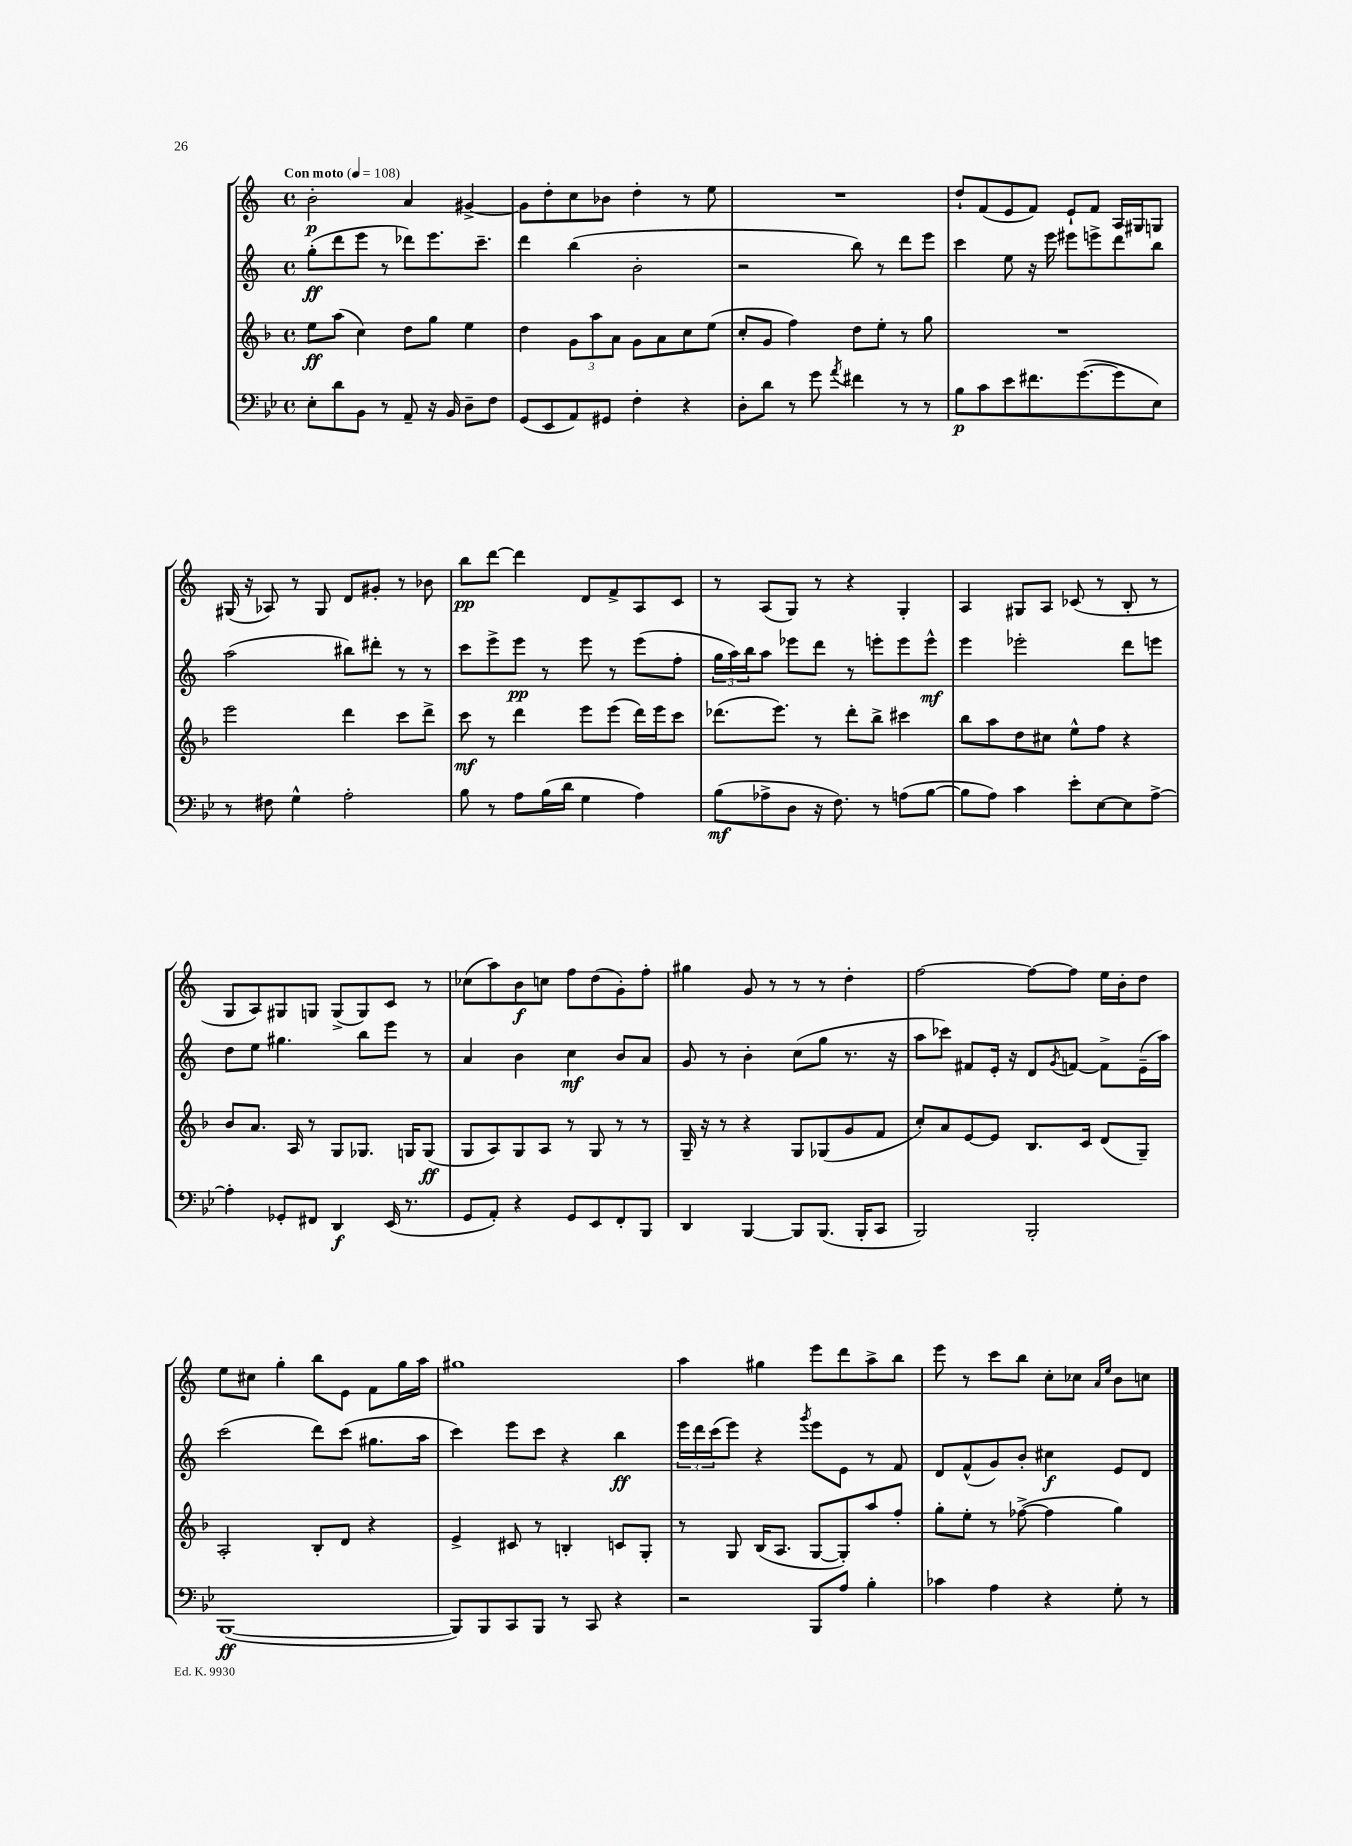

**kern	**kern	**kern	**kern
*staff4	*staff3	*staff2	*staff1
*clefF4	*clefG2	*clefG2	*clefG2
*k[b-e-]	*k[b-]	*k[]	*k[]
*M4/4	*M4/4	*M4/4	*M4/4
*met(c)	*met(c)	*met(c)	*met(c)
*MM108	*MM108	*MM108	*MM108
8E-'	8ee	(8gg'	2b'
8d	(8aa	8ddd	.
8BB-	4cc)	8eee	.
8r	.	8r	.
8AA~	8dd	8ddd-)	4a
16r	8gg	8.eee	.
16BB-	.	.	.
8D~	4ee	.	[4g#^
.	.	8.ccc~	.
8F	.	.	.
=	=	=	=
(8GG	4dd	4ddd	8g#]
8EE-	.	.	8dd'
8AA)	12g	(4bb	8cc
.	12aa	.	.
8GG#	.	.	8b-
.	12a	.	.
4F'	8g	2b'	4dd'
.	8a	.	.
4r	8cc	.	8r
.	(8ee	.	8ee
=	=	=	=
8D'	8cc'	2r	1r
8d	8g	.	.
8r	4ff)	.	.
8g	.	.	.
8qa	.	.	.
4f#	8dd	8bb)	.
.	8ee'	8r	.
8r	8r	8ddd	.
8r	8gg	8eee	.
=	=	=	=
8B-	1r	4ccc	8dd`
8c	.	.	(8f
8e-	.	8ee	8e
8.f#	.	16r	8f)
.	.	16eee	.
.	.	8eee#	8e`
([8.g	.	.	.
.	.	8eee^	8f
8g]	.	8ddd	16A
.	.	.	16G#
8E-)	.	8bb	8G
=	=	=	=
8r	2eee	(2aa	(16G#
.	.	.	16r
8F#	.	.	8A-)
4G^^	.	.	8r
.	.	.	8G#
2A'	4ddd	8bb#)	8d
.	.	8ddd#'	8g#'
.	8ccc	8r	8r
.	8ddd^	8r	8b-
=	=	=	=
8B-	8ccc	8ccc	8bb
8r	8r	8eee^	[8ddd
8A	4ddd	8eee	4ddd]
(16B-	.	8r	.
16d	.	.	.
4G	8eee	8eee	8d
.	(8eee	8r	8f^
4A)	16ddd)	(8eee	8A
.	16eee	.	.
.	8ccc	8ff'	8c
=	=	=	=
(8B-	(8.ddd-	24gg	8r
.	.	24aa)	.
.	.	24bb	.
8A-^	.	8aa	(8A
.	8.eee)	.	.
8D	.	8eee-	8G)
16r	8r	8ddd	8r
8.F)	.	.	.
.	8ddd-'	8r	4r
8r	8bb-^	8eee'	.
(8A	4ccc#	8eee	4G'
[8B-	.	8eee^^	.
=	=	=	=
8B-]	8bb-	4eee	4A
8A)	8aa	.	.
4c	8dd	2eee-'	8G#
.	8cc#	.	8A
8e-'	8ee^^	.	(8c-
[8E-	8ff	.	8r
8E-]	4r	8ddd	8B'
[8A^	.	8eee	8r
=	=	=	=
4A']	8b-	8dd	8G
.	8.a	8ee	8A)
8GG-'	.	4.gg#	8G#
.	16A	.	.
8FF#	8r	.	8G
4DD	8G	.	(8G^
.	8.G-	8bb	8G)
(16EE-	.	8eee	8c
8.r	16G	.	.
.	(8G	8r	8r
=	=	=	=
8GG	8G	4a	(8cc-
8AA')	8A)	.	8aa)
4r	8G	4b	8b
.	8A	.	8cc
8GG	8r	4cc	8ff
8EE-	8G	.	(8dd
8FF'	8r	8b	8g')
8BBB-	8r	8a	8ff'
=	=	=	=
4DD	16G~	8g	4gg#
.	16r	.	.
.	8r	8r	.
[4BBB-	4r	4b'	8g
.	.	.	8r
8BBB-]	8G	(8cc	8r
(8.BBB-	(8G-	8gg	8r
.	8g	8.r	4dd'
16BBB-'	.	.	.
8CC	8f	.	.
.	.	16r	.
=	=	=	=
2BBB-)	8cc')	8aa	[2ff
.	8a	8ccc-)	.
.	[8e	8f#	.
.	8e]	16e'	.
.	.	16r	.
2BBB-'	8.B-	8d	8ff_
.	.	8qg	.
.	.	[8f	8ff]
.	16c	.	.
.	(8d	8f^]	16ee
.	.	.	16b'
.	8G~)	(16e~	8dd
.	.	16aa)	.
=	=	=	=
([1BBB-	2A'	(2ccc	8ee
.	.	.	8cc#
.	.	.	4gg'
.	8B-'	8ddd)	8bb
.	8d	(8ccc	8e
.	4r	8.gg#	8f
.	.	.	16gg
.	.	16aa	16aa
=	=	=	=
8BBB-])	4e^	4ccc)	1gg#
8BBB-	.	.	.
8CC	8c#	8eee	.
8BBB-	8r	8ccc	.
8r	4B'	4r	.
8CC	.	.	.
4r	8c	4bb	.
.	8G'	.	.
=	=	=	=
2r	8r	24eee	4aa
.	.	24ddd	.
.	.	(24ccc	.
.	8G	8eee)	.
.	(16B-	4r	4gg#
.	8.A	.	.
.	.	8qggg	.
8BBB-	[8G	8eee	8eee
8A	8G'])	8e	8ddd
4B-'	8aa	8r	8aa^
.	8ff'	8f	8bb
=	=	=	=
4c-	8gg'	8d	8eee
.	8ee'	(8f^^	8r
4A	8r	8g)	8ccc
.	([8ff-^	8b'	8bb
4r	4ff-]	4cc#	8cc'
.	.	.	8cc-
.	.	.	16qqa
.	.	.	16qqee
8G'	4gg)	8e	8b
8r	.	8d	8cc
==	==	==	==
*-	*-	*-	*-
